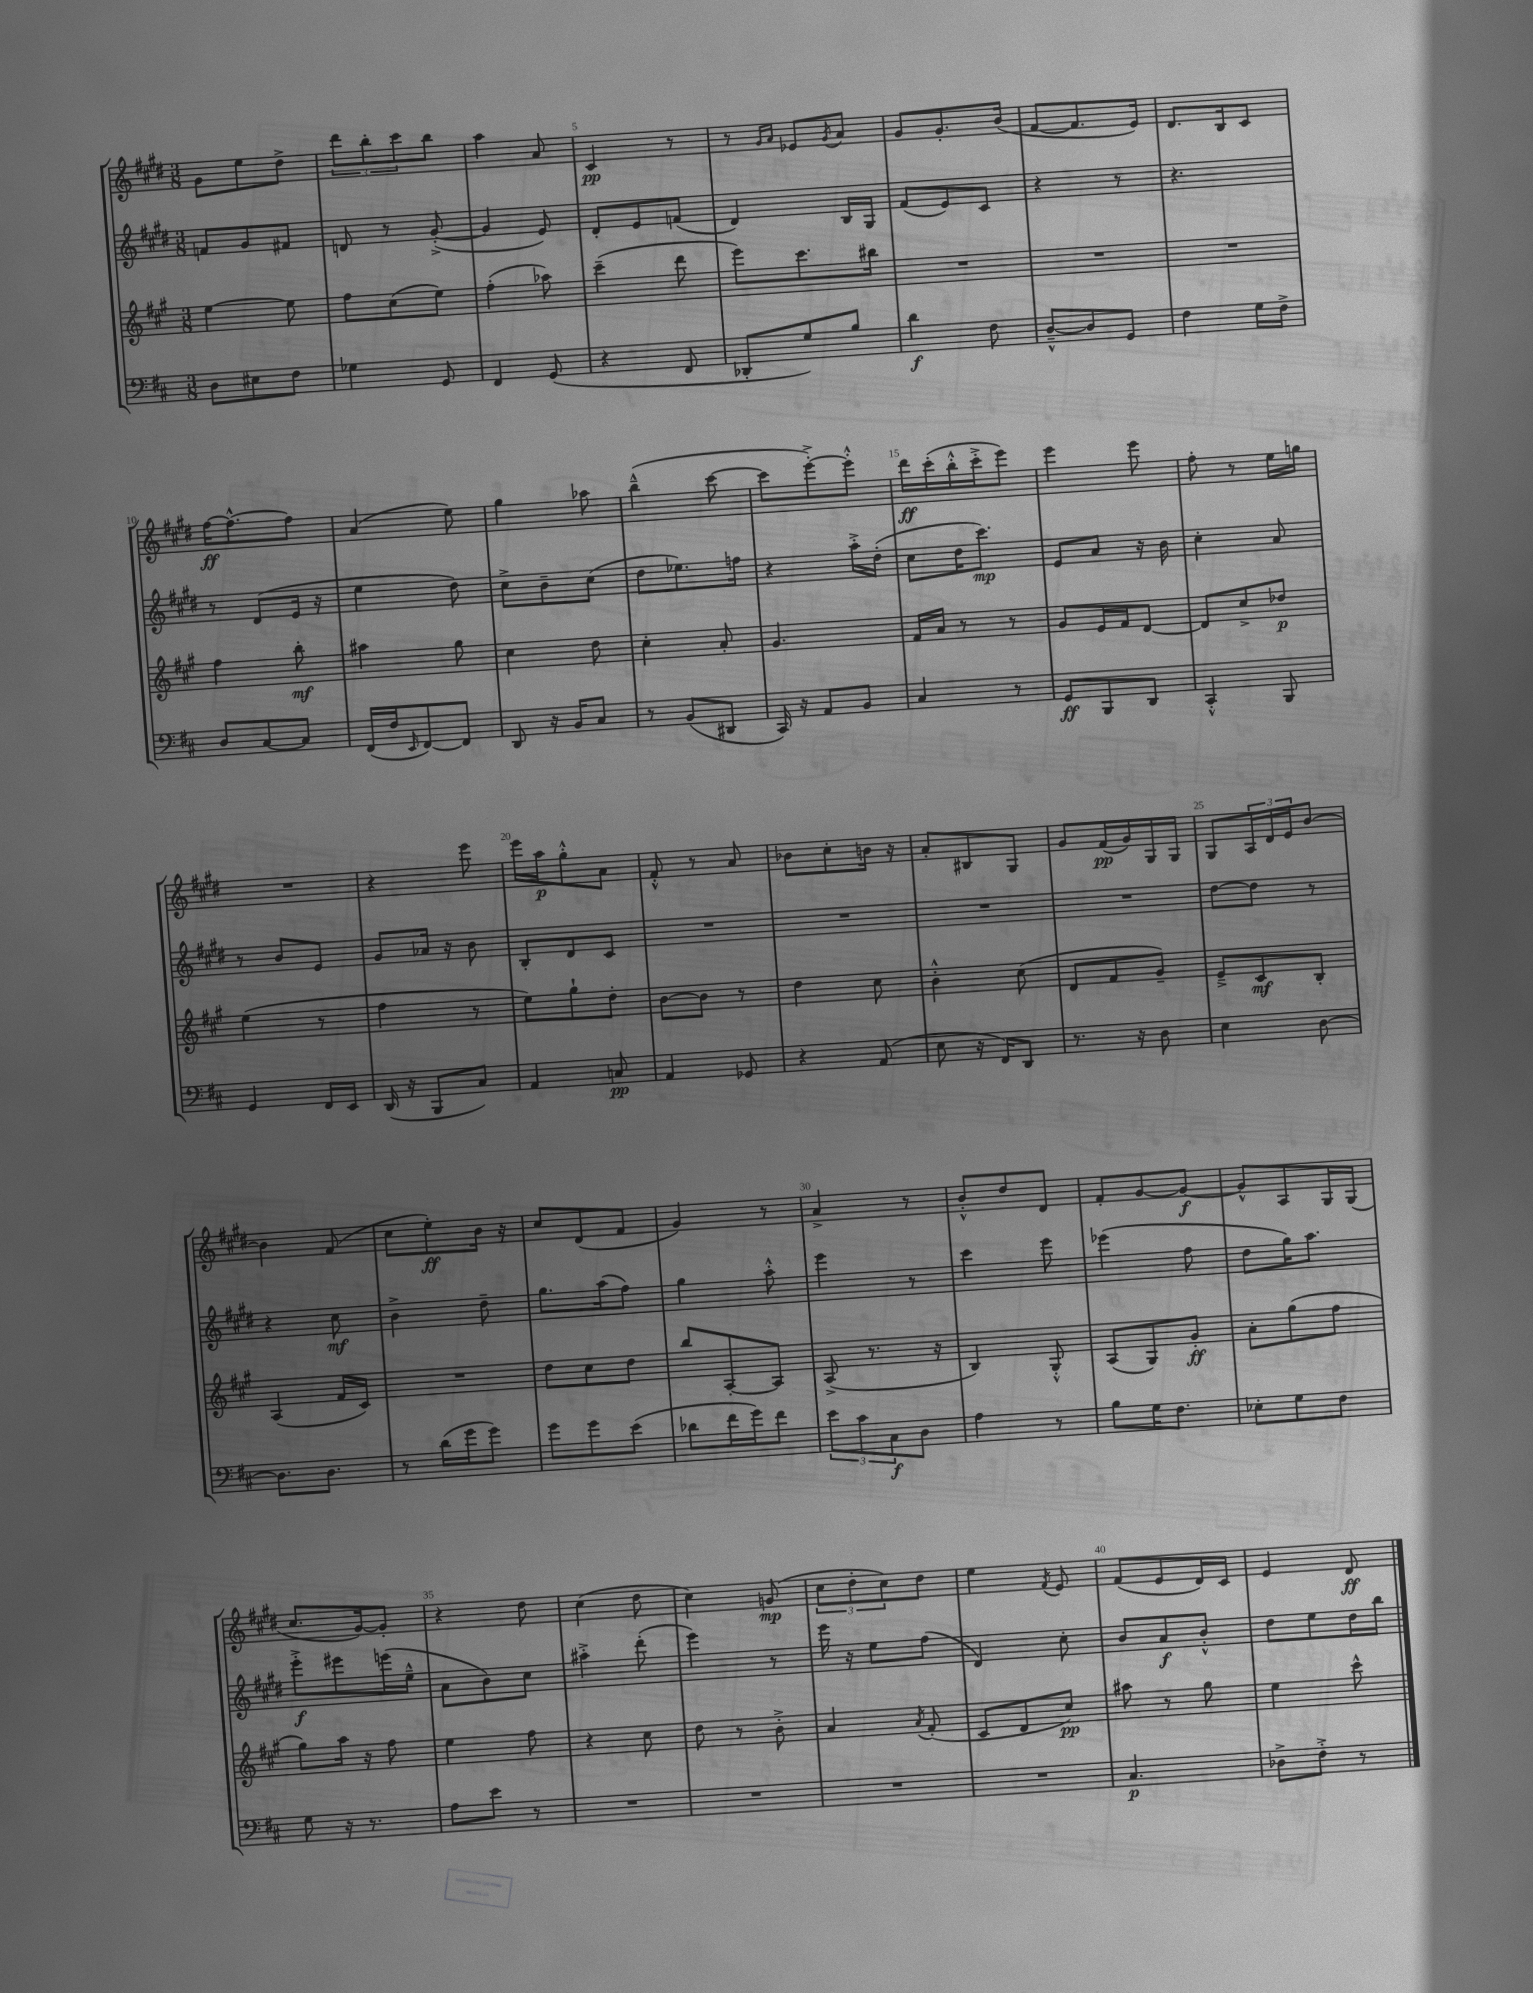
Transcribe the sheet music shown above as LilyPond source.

<<
\new StaffGroup <<
\new Staff = "s0" {
    \clef treble \key e \major \numericTimeSignature \time 3/8
    gis'8 e''8 dis''8-> |
    \tuplet 3/2 { dis'''8 b''8-. cis'''8 } b''8 |
    a''4 a'8 |
    cis'4\pp r8 |
    r8 \grace { gis'16 a'16 } ees'8 \acciaccatura { gis'8 } a'8 |
    gis'8 gis'8.-. b'16( |
    fis'8~ fis'8. e'16) |
    dis'8. b16 cis'8 |
    fis''16~\ff fis''8.~-^ fis''8 |
    a'4( e''8) |
    gis''4 aes''8 |
    b''4---^( cis'''8~ |
    cis'''8 e'''8~-.->) e'''8-.-^ |
    dis'''16\ff cis'''16-.( b''16-.-^ cis'''16-.-> e'''8) |
    e'''4 e'''8 |
    fis''8-. r8 e''16 g''16 |
    R4. |
    r4 e'''8 |
    e'''16 a''16\p gis''8-.-^ a'8 |
    fis'8-.-^ r8 a'8 |
    bes'8 cis''8-. b'16 r16 |
    a'8-. bis8 gis8 |
    gis'8 fis'16\pp( gis'16) gis16 gis16 |
    gis8 \tuplet 3/2 { a16 dis'16 e'16 } b'8~ |
    b'4 fis'8( |
    cis''8 e''8-.\ff) b'16 r16 |
    cis''8 dis'8( fis'8 |
    gis'4) r8 |
    a'4-> r8 |
    b'8-.-^ dis''8 dis'8 |
    fis'8-. gis'8~ gis'8~\f |
    gis'8-^ a8 gis16 gis16( |
    cis''8. gis'16~) gis'8-. |
    r4 dis''8 |
    cis''4( dis''8 |
    cis''4) g'8\mp( |
    \tuplet 3/2 { cis''8 dis''8-. cis''8) } dis''8 |
    e''4 \acciaccatura { fis'8 } e'8 |
    fis'8( e'8 dis'16) cis'16 |
    e'4 dis'8\ff \bar "|." |
}
\new Staff = "s1" {
    \clef treble \key e \major \numericTimeSignature \time 3/8
    f'8 gis'8 fis'8 |
    d'8 r8 gis'8~-.->( |
    gis'4 e'8) |
    dis'8-. e'8 f'8( |
    dis'4) b16 gis16 |
    fis'8( e'8) cis'8 |
    r4 r8 |
    r4. |
    r8 dis'8( e'16 r16 |
    e''4 dis''8) |
    cis''8-> b'8-- cis''8( |
    dis''8 ees''8.) f''16 |
    r4 a''16-.-> dis''16-.( |
    cis''8 dis''16 cis'''8.\mp) |
    e'8 a'8 r16 b'16 |
    cis''4-. a'8 |
    r8 b'8 e'8 |
    gis'8 aes'16 r16 b'8 |
    b8-. dis'8 cis'8 |
    R4. |
    R4. |
    R4. |
    R4. |
    dis''8~ dis''8 r8 |
    r4 cis''8\mf |
    b'4-> dis''8-- |
    gis''8. a''16( fis''8) |
    gis''4 a''8-.-^ |
    e'''4 r8 |
    cis'''4 e'''8 |
    ees'''4( fis''8 |
    dis''8 gis''16) a''8. |
    e'''8-.->\f eis'''8 e'''16( e''16---^ |
    a'8 b'8) cis''8 |
    ais''4-.-> dis'''8-.( |
    e'''4) r8 |
    e'''16 r16 e''8 fis''8( |
    dis'4) cis''8-. |
    b'8 a'8\f b'8-.-^ |
    dis''8 e''8 dis''16 b''16 \bar "|." |
}
\new Staff = "s2" {
    \clef treble \key a \major \numericTimeSignature \time 3/8
    e''4~ e''8 |
    fis''8 cis''8( e''8) |
    fis''4-.( aes''8) |
    cis'''4--( d'''8 |
    e'''8) cis'''8. bis''16 |
    R4. |
    R4. |
    R4. |
    fis''4 b''8-.\mf |
    ais''4 gis''8 |
    cis''4 d''8 |
    cis''4-. a'8-. |
    gis'4. |
    fis'16 a'16 r8 r8 |
    gis'8 e'16 fis'16 d'8~ |
    d'8 cis''8-> des''8\p |
    e''4( r8 |
    fis''4 r8 |
    e''8) gis''8-! d''8-. |
    b'8~ b'8 r8 |
    d''4 cis''8 |
    b'4-.-^ cis''8( |
    d'8 fis'8 gis'8--) |
    e'8---> cis'8\mf b8-. |
    a4( fis'16 cis'16) |
    R4. |
    d''8 cis''8 d''8 |
    b''8 a8~-. a8 |
    a8->( r8. r16 |
    b4) gis8-.-^ |
    a8( gis8) gis'8-.\ff |
    a'8-. gis''8( fis''8 |
    gis''8) a''16 r16 fis''8 |
    e''4 fis''8 |
    r4 cis''8 |
    d''8 r8 b'8-.-> |
    a'4 \acciaccatura { a'8 } fis'8-.( |
    cis'8 d'8 cis''8\pp) |
    ais''8 r8 gis''8 |
    e''4 cis'''8-^ \bar "|." |
}
\new Staff = "s3" {
    \clef bass \key d \major \numericTimeSignature \time 3/8
    d8 eis8 fis8 |
    ges4 g,8 |
    fis,4 g,8( |
    r4 fis,8 |
    des,8-. g8) b8 |
    d'4\f fis8 |
    d8~---^ d8 g,8 |
    fis4 g16 fis16-> |
    d8 cis8~ cis8 |
    fis,16( fis16 \grace { e,16 } fis,8~) fis,8 |
    d,8 r16 b,16 cis8 |
    r8 b,8( dis,8 |
    cis,16) r16 a,8 b,8 |
    cis4 r8 |
    g,8\ff b,,8 d,8 |
    cis,4-.-^ b,,8 |
    g,4 fis,16 e,16 |
    d,16( r16 b,,8 cis8) |
    a,4 c8\pp |
    a,4 ges,8 |
    r4 a,8( |
    e8 r16 fis,16) d,8 |
    r8. r16 d8 |
    e4 d8~ |
    d8. d8. |
    r8 d'16( g'16 g'8) |
    g'8 g'8 e'8( |
    des'8 fis'16 g'16) fis'8 |
    \tuplet 3/2 { e'8 cis'8 cis8\f } d8 |
    a4 r8 |
    b8 g16 fis8. |
    ees8-. g8 fis8 |
    g8 r16 r8. |
    a8 e'8 r8 |
    R4. |
    R4. |
    R4. |
    R4. |
    cis4.\p |
    des8-> fis8-.-> r8 \bar "|." |
}
>>
>>
\layout { \context { \Score currentBarNumber = #2 \override BarNumber.break-visibility = ##(#f #t #t) barNumberVisibility = #(every-nth-bar-number-visible 5) } }
